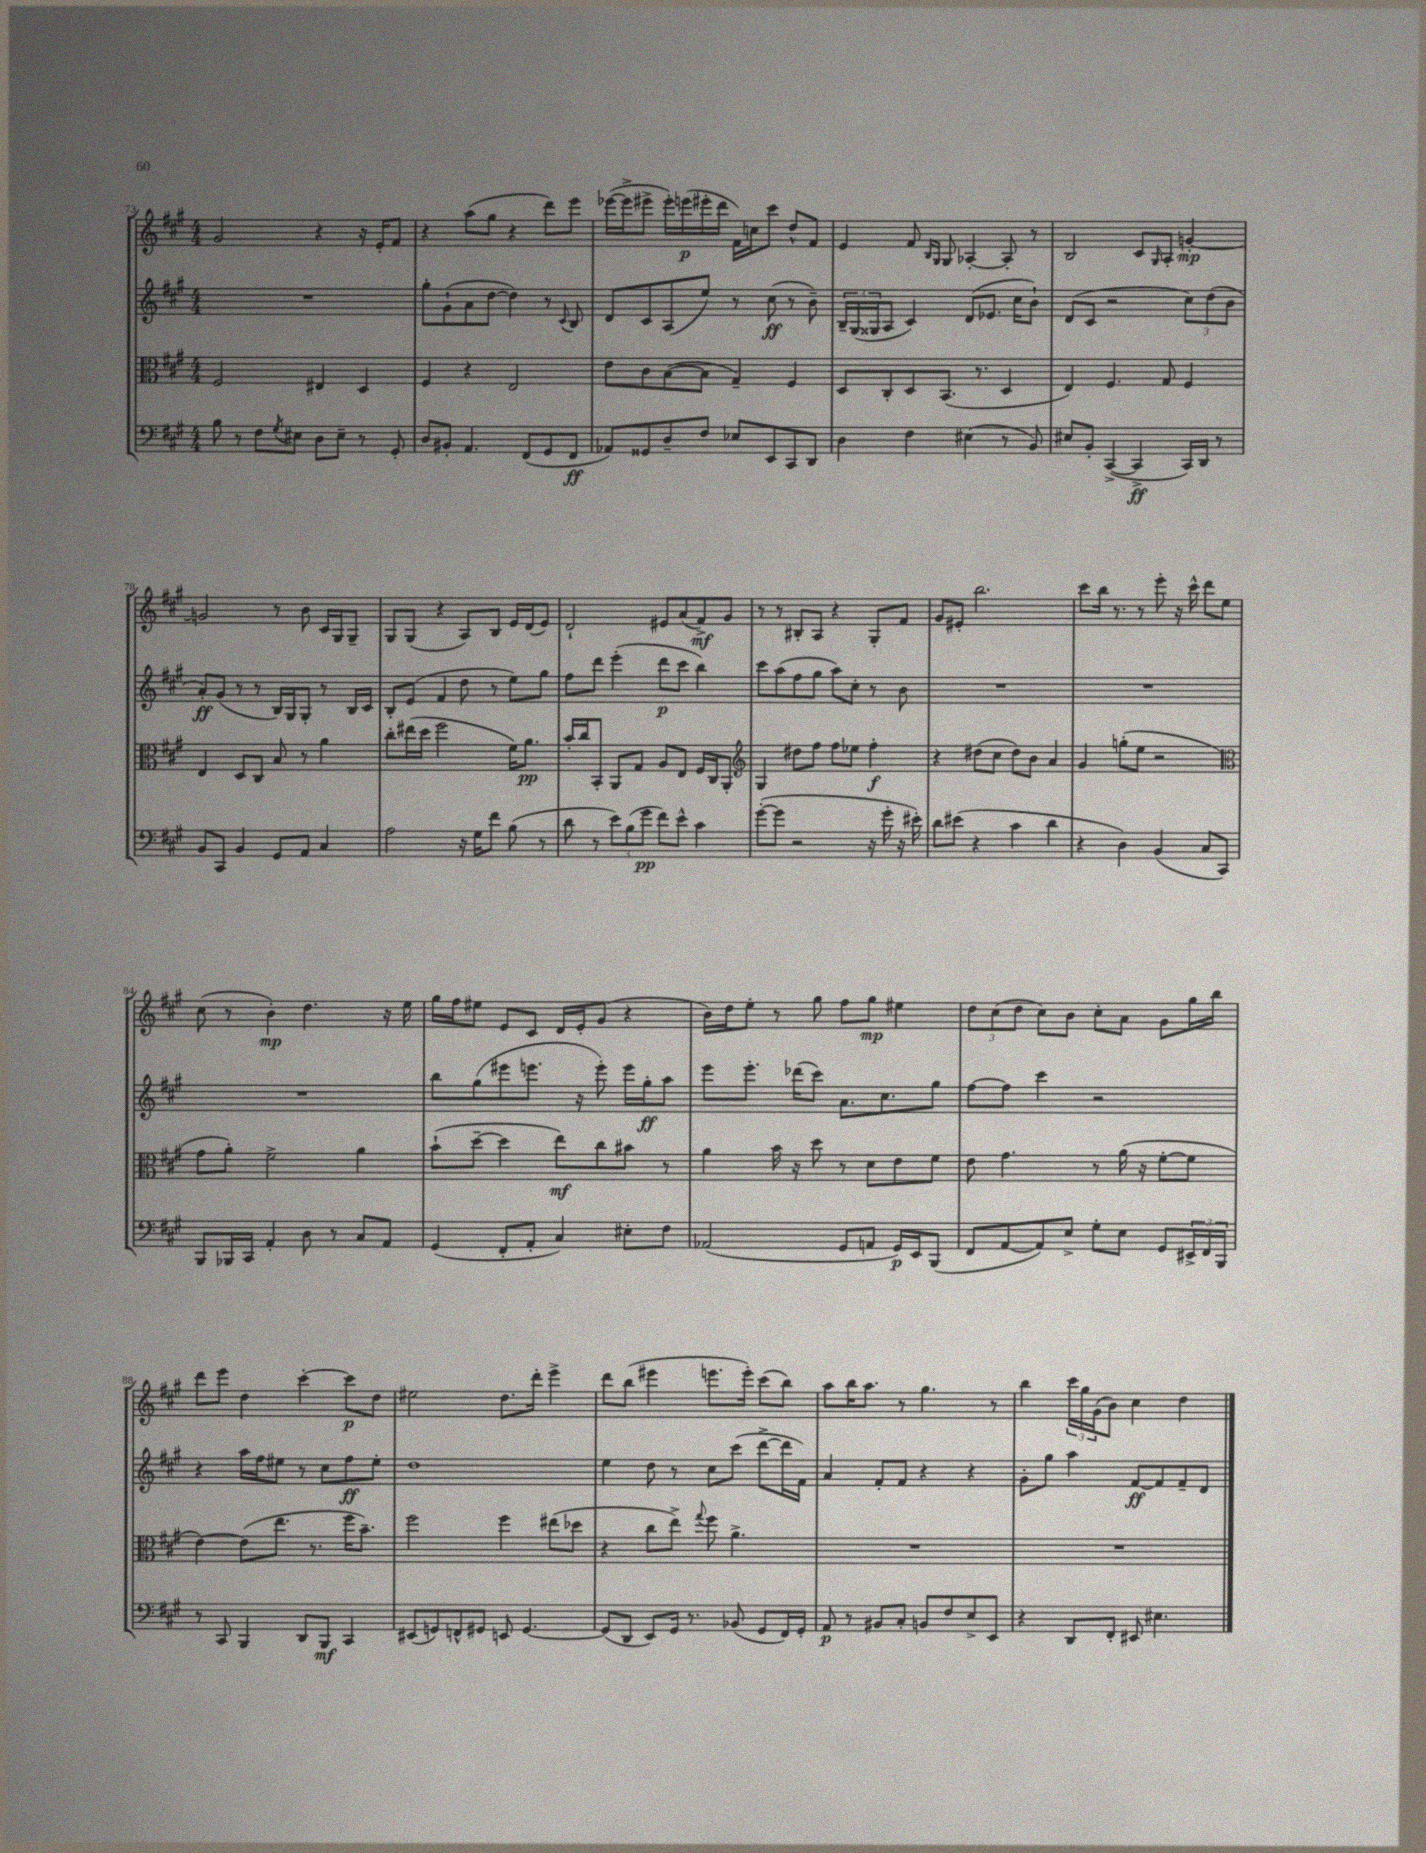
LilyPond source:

<<
\new StaffGroup <<
\new Staff = "s0" {
    \clef treble \key a \major \numericTimeSignature \time 4/4
    gis'2 r4 r16 e'16-. fis'8 |
    r4 a''8( gis''8 r4 d'''8) e'''8 |
    ees'''16~( ees'''16-> eis'''8-> eis'''16-.) e'''16\p( eis'''16-. d'''16 fis'16) c''16 cis'''8 d''8-^ fis'8 |
    e'4 fis'8 \grace { b16 gis16 } gis8 aes4~-. aes8-. r8 |
    b2 cis'8 \grace { gis16 } a8-. g'4~-.\mp |
    g'2 r8 b'8 cis'16 gis16 gis8-- |
    gis8 gis8( r4 a8) b8 e'16 d'16( e'8) |
    d'2-! eis'8 a'8( fis'8->\mf) gis'8 |
    r8 r8 bis8-. a8 r4 gis8-. fis'8 |
    gis'8 eis'8-. b''2. |
    cis'''8 b''16 r8. r8 e'''8-. r16 cis'''16-^ d'''8 e''8 |
    cis''8( r8 b'4-.\mp) d''4. r16 e''16 |
    gis''16 fis''16 eis''8 e'8 cis'8 d'16 e'16-. gis'8( r4 |
    b'16) d''16 e''8-. r8 gis''8 fis''8 gis''8\mp eis''4 |
    \tuplet 3/2 { d''8 cis''8( d''8 } cis''8) b'8 cis''8-. a'8 gis'8 gis''16 b''16 |
    d'''8 e'''8 d''4 cis'''4~-. cis'''8\p d''8 |
    eis''2 d''8. d'''16-. e'''4-> |
    d'''8 b''8( eis'''4 e'''8. e'''16-.) cis'''8( b''8) |
    a''8 b''16 a''8. r8 gis''4. r8 |
    b''4 \tuplet 3/2 { cis'''16 gis''16 gis'16( } b'8) cis''4 d''4 \bar "|." |
}
\new Staff = "s1" {
    \clef treble \key a \major \numericTimeSignature \time 4/4
    R1 |
    gis''8-. gis'8-!( a'8 d''8~ d''4) r8 \appoggiatura { cis'8 } b8 |
    d'8 cis'8 a8( e''8) r8 cis''8\ff( r8 b'8--) |
    \tuplet 3/2 { b16-- gis16( gisis16 } a8 cis'4) d'8( ees'8. cis''16 b'8-!) |
    d'8( cis'8 r2 \tuplet 3/2 { cis''8) d''8( b'8 } |
    a'8-.\ff) gis'8( r8 r8 b16) gis16 gis8-. r8 b16 cis'16 |
    b8-. e'8( fis'4 d''8 r8 e''8) gis''8 |
    fis''8 d'''8 e'''4-.( d'''8\p cis'''8 b''4) |
    cis'''8 a''8( fis''8 gis''8 a''8) cis''8-. r8 b'8 |
    R1 |
    R1 |
    R1 |
    b''8 gis''8( eis'''8 e'''8. r16 e'''8-.) e'''16 gis''16-.\ff a''8 |
    e'''8 e'''8.-. des'''16( cis'''8) a'8. cis''8. gis''8 |
    fis''8~ fis''8 cis'''4 r2 |
    r4 a''16 fis''16 eis''8 r8 cis''8 fis''8\ff eis''8-. |
    d''1 |
    e''4 d''8 r8 cis''8 cis'''8( d'''8~-> d'''16 fis'16) |
    a'4 fis'8-. fis'8 r4 r4 |
    gis'8-. gis''8 a''4 fis'8~\ff fis'8 fis'8-- d'8 \bar "|." |
}
\new Staff = "s2" {
    \clef alto \key a \major \numericTimeSignature \time 4/4
    fis2 eis4 d4 |
    fis4 r4 e2 |
    e'8 cis'8 b8~( b8 gis4--) fis4 |
    d8 cis8-. d8 b,8.( r8. d4 |
    e4) fis4. gis8 fis4 |
    e4 d8 cis8 b8 r8 a'4 |
    cis''8-. eis''16( d''16 fis''2 fis'16) a'8.\pp |
    b'16-. cis''16 b,8-. a,8 gis8 a8 e8 fis16 cis16 a,8-. |
    \clef treble gis4 dis''8 fis''8 fis''8 ees''8 fis''4-.\f |
    r4 dis''8( cis''8 dis''8) b'8 a'4 |
    gis'4 g''8-.( e''8 r2 |
    \clef alto gis'8 a'8-.) fis'2-> a'4 |
    b'8-!( d''8~-- d''4 e''8\mf) cis''8 bis'8 r8 |
    a'4 b'16 r16 d''8 r8 d'8 e'8 fis'8 |
    e'8 gis'4. r8 a'16( r16 fis'8~-. fis'8 |
    e'4~) e'8( e''8. r8. fis''16 b'8.--) |
    fis''2 fis''4 eis''8( des''8 |
    r4 cis''8 e''8->) \appoggiatura { gis''8 } fis''8 a'4.-> |
    R1 |
    R1 \bar "|." |
}
\new Staff = "s3" {
    \clef bass \key a \major \numericTimeSignature \time 4/4
    b8 r8 fis8 \acciaccatura { gis8 } eis8 d8 eis8-- r8 gis,8-. |
    d8 bis,8-. a,4. fis,8( gis,8 fis,8\ff |
    aes,8) gisis,8 d8-- fis8 ees8 e,8 cis,8 d,8 |
    d4 fis4 eis4( r8 b,8) |
    eis8 b,8-. cis,4~->( cis,4->\ff cis,16) d,16 r8 |
    b,8 cis,8 b,4 gis,8 a,8 cis4 |
    a2 r16 gis16 fis'8 b8( r8 |
    d'8 r8 \tuplet 3/2 { e'8) b8( gis'8\pp } fis'8) e'8-^ cis'4 |
    gis'8~-.( gis'8 r2 r16 gis'16-. r16 eis'16-.) |
    d'8 eis'8( r4 cis'4 d'4 |
    r4 d4) b,4( cis8 cis,8) |
    b,,8 bes,,16 cis,16 a,4-. d8 r8 cis8 a,8 |
    gis,4( fis,8-. a,8-. cis4) eis8-. fis8 |
    aes,2( gis,8 a,8 gis,16\p) e,16 b,,8( |
    fis,8 a,8~ a,8) e8-> gis8-. e8 gis,8 \tuplet 3/2 { eis,16-> fis,16 b,,16 } |
    r8 cis,8 b,,4 d,8 b,,8\mf cis,4 |
    eis,8( g,8) f,8-^ gis,8 e,8 gis,4.~ |
    gis,8( d,8 e,8) gis,16 r8. bes,8( gis,8 fis,16) gis,16-. |
    a,8\p r8 bis,8 cis8-. b,8 fis8 e8-> e,8 |
    r4 d,8 fis,8-. eis,8 eis4. \bar "|." |
}
>>
>>
\layout { \context { \Score currentBarNumber = #73 } }
